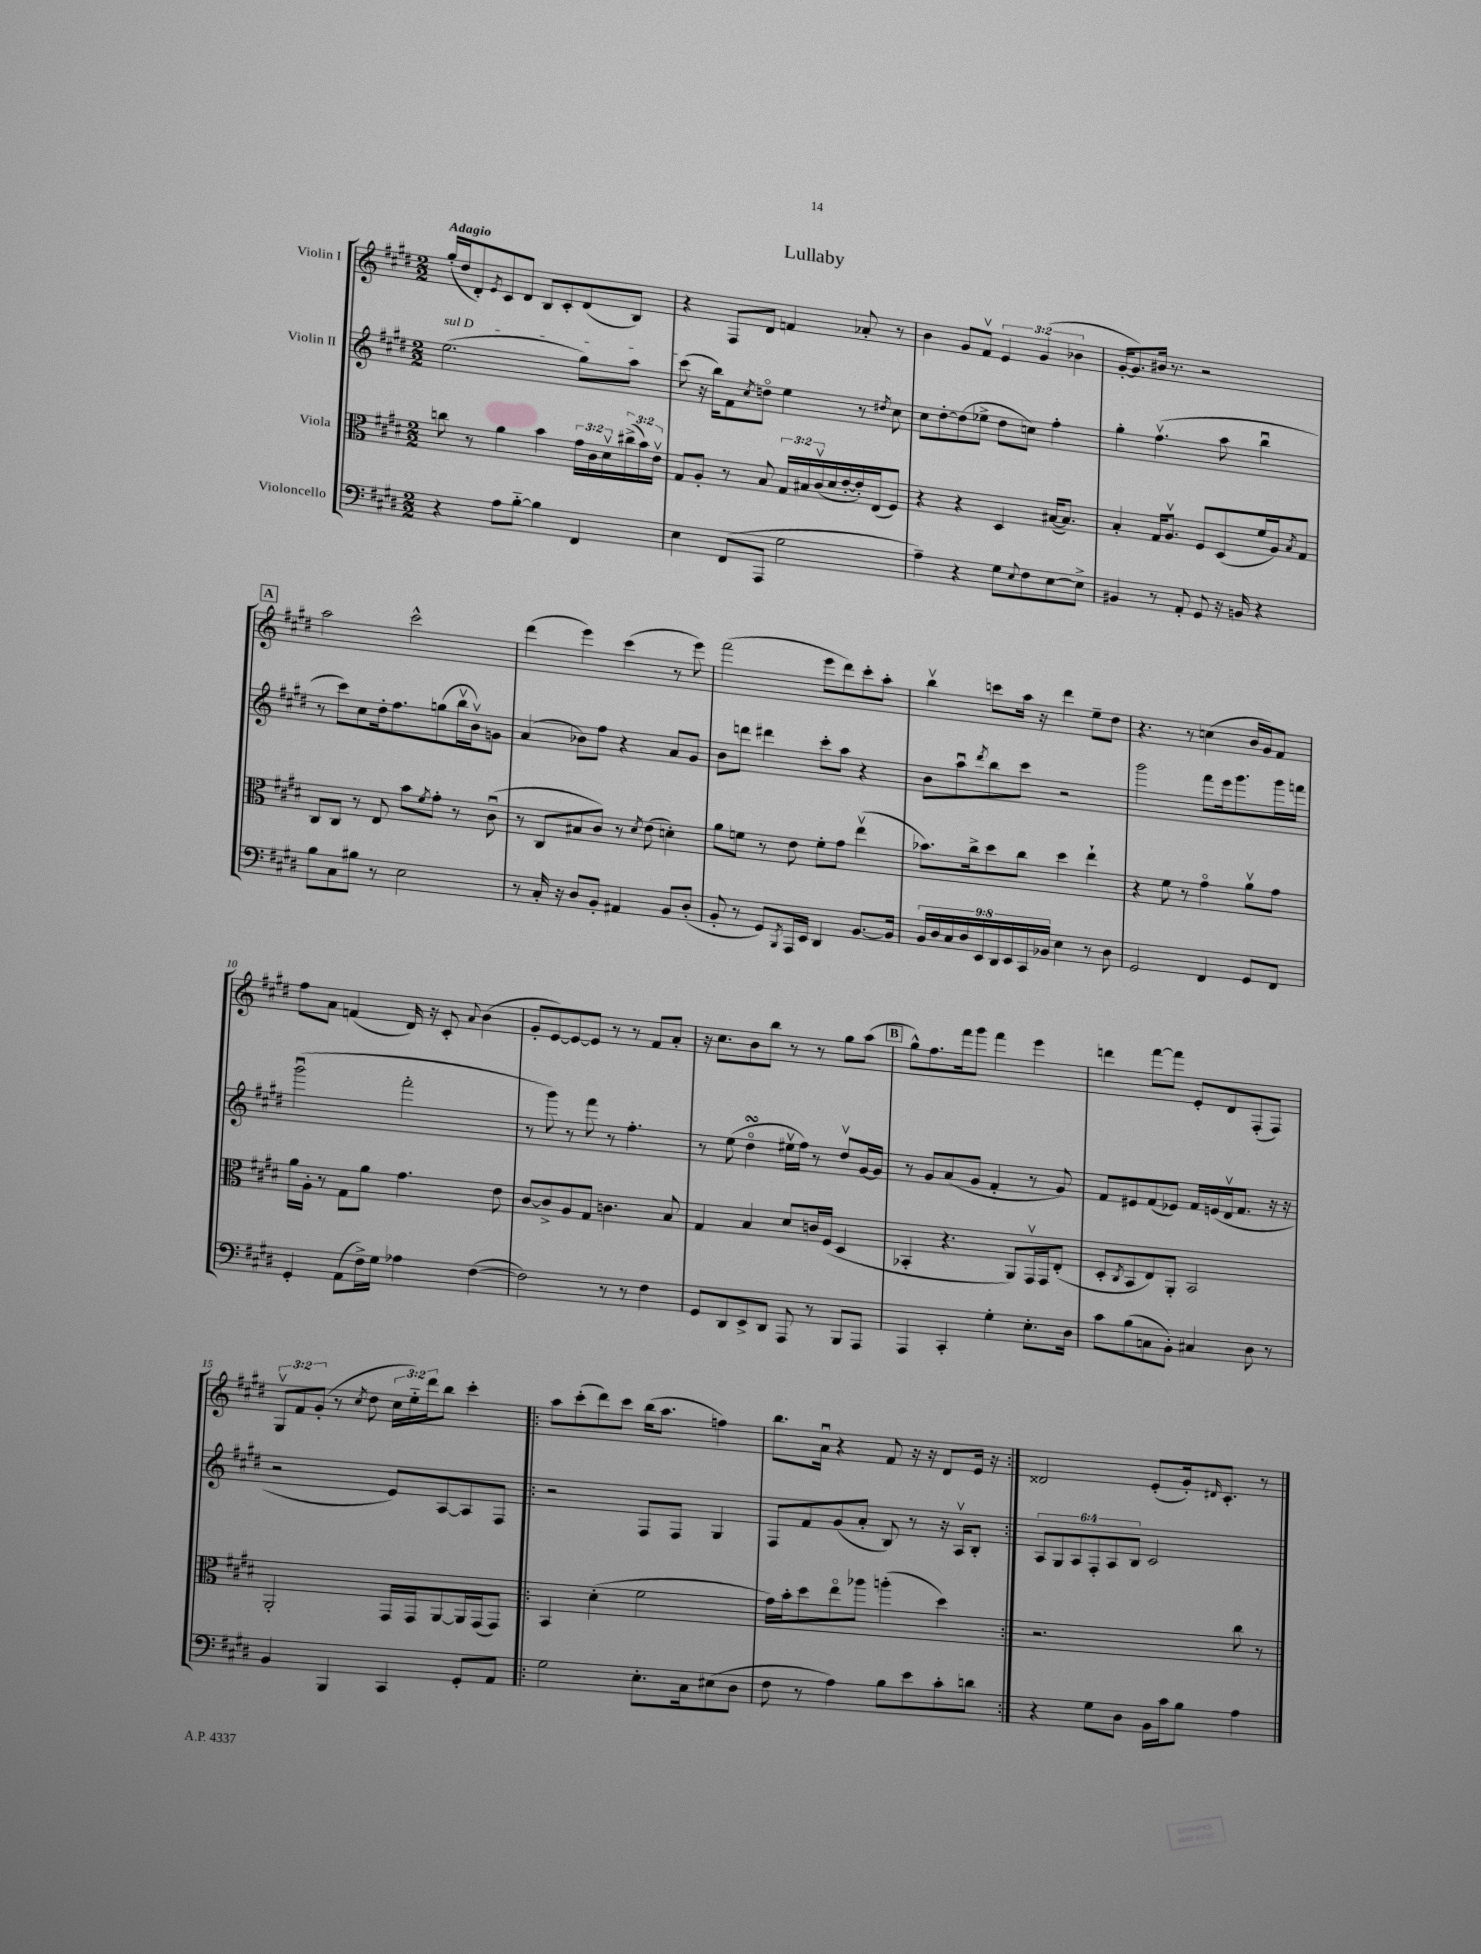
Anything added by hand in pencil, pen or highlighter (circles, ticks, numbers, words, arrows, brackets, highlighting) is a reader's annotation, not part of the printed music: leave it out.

**kern	**kern	**kern	**kern
*staff4	*staff3	*staff2	*staff1
*clefF4	*clefC3	*clefG2	*clefG2
*k[f#c#g#d#]	*k[f#c#g#d#]	*k[f#c#g#d#]	*k[f#c#g#d#]
*M2/2	*M2/2	*M2/2	*M2/2
4r	8cc	(2.ee	(16gg#'
.	.	.	16dd#
.	8r	.	8d#')
.	.	.	8qe
8A	4a	.	8c#
[8B'~	.	.	8d#
4B]	4b	.	8B
.	.	.	8c#'
4FF#	24g#	8gg#)	(8d#
.	24c#	.	.
.	24d#v	.	.
.	(24cc#^	8aa	8B)
.	24b)	.	.
.	24ev	.	.
=	=	=	=
4E	8G#	(8ccc#	4r
.	8A'	16r	.
.	.	16bb)	.
(8FF#	8r	8f#	8F#
.	.	8qcc#	.
8AAA	8B	8ddo	8d#
2G#	24G#	4ee	4f
.	24B#	.	.
.	(24c#v	.	.
.	16d#	.	.
.	[16e'	.	.
.	16e'])	8r	8a-'
.	(16E	.	.
.	.	8qdd#	.
.	8F#)	8cc#	8r
=	=	=	=
4A~)	4r	8cc#	4b
.	.	[8dd#'	.
4r	4r	(8dd#]	8g#
.	.	8ee-^	8f#v
8G#	4D#	8dd#	6e
8qqE	.	.	.
8F#	.	8cc)	.
.	.	.	(6g#
[8E	([16B#	4ff#'	.
.	8.B#])	.	.
.	.	.	6b-
8E^]	.	.	.
=	=	=	=
4BB#	4B'	4gg#'	[16g#'
.	.	.	8.g#])
8r	16G#	(4.ff#v	16b#
.	8.Av	.	8.r
8AA'	.	.	.
8GG#	8F#	.	2r
16r	(8D#	8aa	.
16BB	.	.	.
4r	16f#	4bbu	.
.	16A)	.	.
.	8qB	.	.
.	8G#	.	.
=	=	=	=
8B	8C#	8r	2aa
8C#	8C#	8ccc#)	.
8B#	8r	8cc#	.
8r	8E	16dd#'	.
.	.	8.ff#	.
2E	8b	.	2ccc#^^
.	8qf#	.	.
.	8g#'	(8gg	.
.	8r	16bbv	.
.	.	16bv)	.
.	(8c#u	8g	.
=	=	=	=
8r	8r	(4a	(4ddd#
16C#'	8C#	.	.
16r	.	.	.
8D#	8B#	8b-)	4eee)
8BB'	8c#)	8ff#	.
4AA#	8r	4r	(4ccc#
.	8qd#	.	.
.	(8e	.	.
8BB	4d')	8a	8r
(8D#'	.	8g#	8eee)
=	=	=	=
8BB'	8a	8b	(2fff#
8r	8f	8ddd	.
8GG#)	8r	4ddd#	.
8qBBB	.	.	.
16AAA	8e	.	.
16EE	.	.	.
4DD#	8f'	8ccc#'	8eee
.	8g#	8aa	8ddd#)
[8.BB	(4eev	4r	8ccc#'
.	.	.	8aa'
16BB]	.	.	.
=	=	=	=
18BB	8.b-)	8b	4bbv
18D#	.	.	.
18C#	.	.	.
.	.	8aau	.
18D#	.	.	.
.	16cc#^	.	.
18EE	.	.	.
.	.	8qddd#	.
.	8dd#	8bb	8ccc
18DD#	.	.	.
18EE	.	.	.
.	8cc#	8ccc#	16aa
18CC#	.	.	.
.	.	.	16r
18BB-	.	.	.
4E	4dd#	2r	4ddd#
8r	4ee`	.	8ee~
8D#	.	.	8dd#
=	=	=	=
2GG#	4r	2ggg#	4.r
.	8f#	.	.
.	8r	.	8r
4FF#	4g#o	8fff#	(4cc
.	.	16eee	.
.	.	8.ggg#	.
8GG#	8av	.	16b
.	.	.	16g#)
8FF#	8g#	16ggg#	8f#
.	.	16fff	.
=	=	=	=
4GG#'	16a	(2ggg#u	8ff#
.	16A'	.	.
.	8r	.	8a
(8AA	8G#	.	(4f
16F#^)	8a	.	.
16G#	.	.	.
4A-	4.g#	2fff#'	16d#)
.	.	.	16r
.	.	.	8c#'
.	.	.	8qqa
([4F#	.	.	(4b
.	8e	.	.
=	=	=	=
2F#])	[8c#	8r	8g#'
.	8c#^]	8ggg#)	[8e)
.	8A	8r	8e_
.	8G#	8fff#	8e]
8r	4.c	8r	8r
8r	.	4.ff#'	8r
4F#	.	.	8f#
.	8B	.	8a'
=	=	=	=
8GG#	4G#	8r	16r
.	.	.	8.cc#
8DD#	.	(8ee	.
8EE^	4B	4dd#o	8b
8DD#	.	.	8bb
8AAA	8d#	16ee#v	8r
.	.	16ff#)	.
8r	16c	8r	8r
.	(16F#	.	.
8BBB	4D#	8dd#v	8gg#
8AAA	.	[16g#	(8aa
.	.	16g#]	.
=	=	=	=
4AAA	4BB-'	8r	8gg#^^)
.	.	8g#	8.ff#
4CC#'	4.r	(8a	.
.	.	.	16fff#
.	.	8g#	8ggg#
4G#'	.	4f#'	4fff#
.	8AA)	.	.
8.E'	16GG#v	8r	4eee
.	16GG#	.	.
.	(8E'	8g#)	.
16D#	.	.	.
=	=	=	=
8c#	8D#'	8f#	4ddd
.	8qC#	.	.
(8B	8BB	8e#	.
8C	8E)	(8f#	[8fff#
8BB')	8AA'	8e-)	8fff#]
4C#	2BB	16f#	8e'
.	.	(16e	.
.	.	16d#v	8d#
.	.	8.f#	.
8D#	.	.	(8F#'
8r	.	16r	8F#)
.	.	16r	.
=	=	=	=
4BB	2AA'	2r	12G#v
.	.	.	12f#
.	.	.	(12g#'
4BBB	.	.	8r
.	.	.	8qcc#
.	.	.	8dd#
4CC#	16GG#	8e)	24cc#
.	.	.	24ee'~)
.	16GG#	.	.
.	.	.	24ddd#
.	[8AA	[8A	8bb
8GG#'	16AA]	8A]	4ccc#'
.	(16GG#	.	.
8AA	8GG#)	8F#	.
=!|:	=!|:	=!|:	=!|:
2G#	4BB	2r	8aa
.	.	.	(8ccc#'
.	(4d#'	.	8ddd#)
.	.	.	8ccc#
8.E'	2f#	8F#	(16bb
.	.	.	8.aa
.	.	8F#	.
16C#	.	.	.
(8E#	.	4G#	4ff)
8D#	.	.	.
=	=	=	=
8F#	16g#)	8F#	8.bb
.	16b'	.	.
8r	8dd#	8f#	.
.	.	.	16au
4A)	8eeo	(8g#	4r
.	8aa-	8a'	.
8B	(4aa'	8B)	8f#
8e	.	8r	16r
.	.	.	16r
8c#'	4dd#)	16r	8d#
.	.	16Av	.
8d	.	8B'	16e
.	.	.	16r
=:|!	=:|!	=:|!	=:|!
4r	2.r	12A	2d##
.	.	12G#	.
.	.	12A	.
8G#	.	12F#'	.
.	.	12A	.
8D#	.	.	.
.	.	12B	.
16BB	.	2c#	(8e'
16c#	.	.	.
8B	.	.	16g#')
.	.	.	16qqd#
.	.	.	8.c#'
4A	8cc#	.	.
.	8r	.	8r
==	==	==	==
*-	*-	*-	*-
